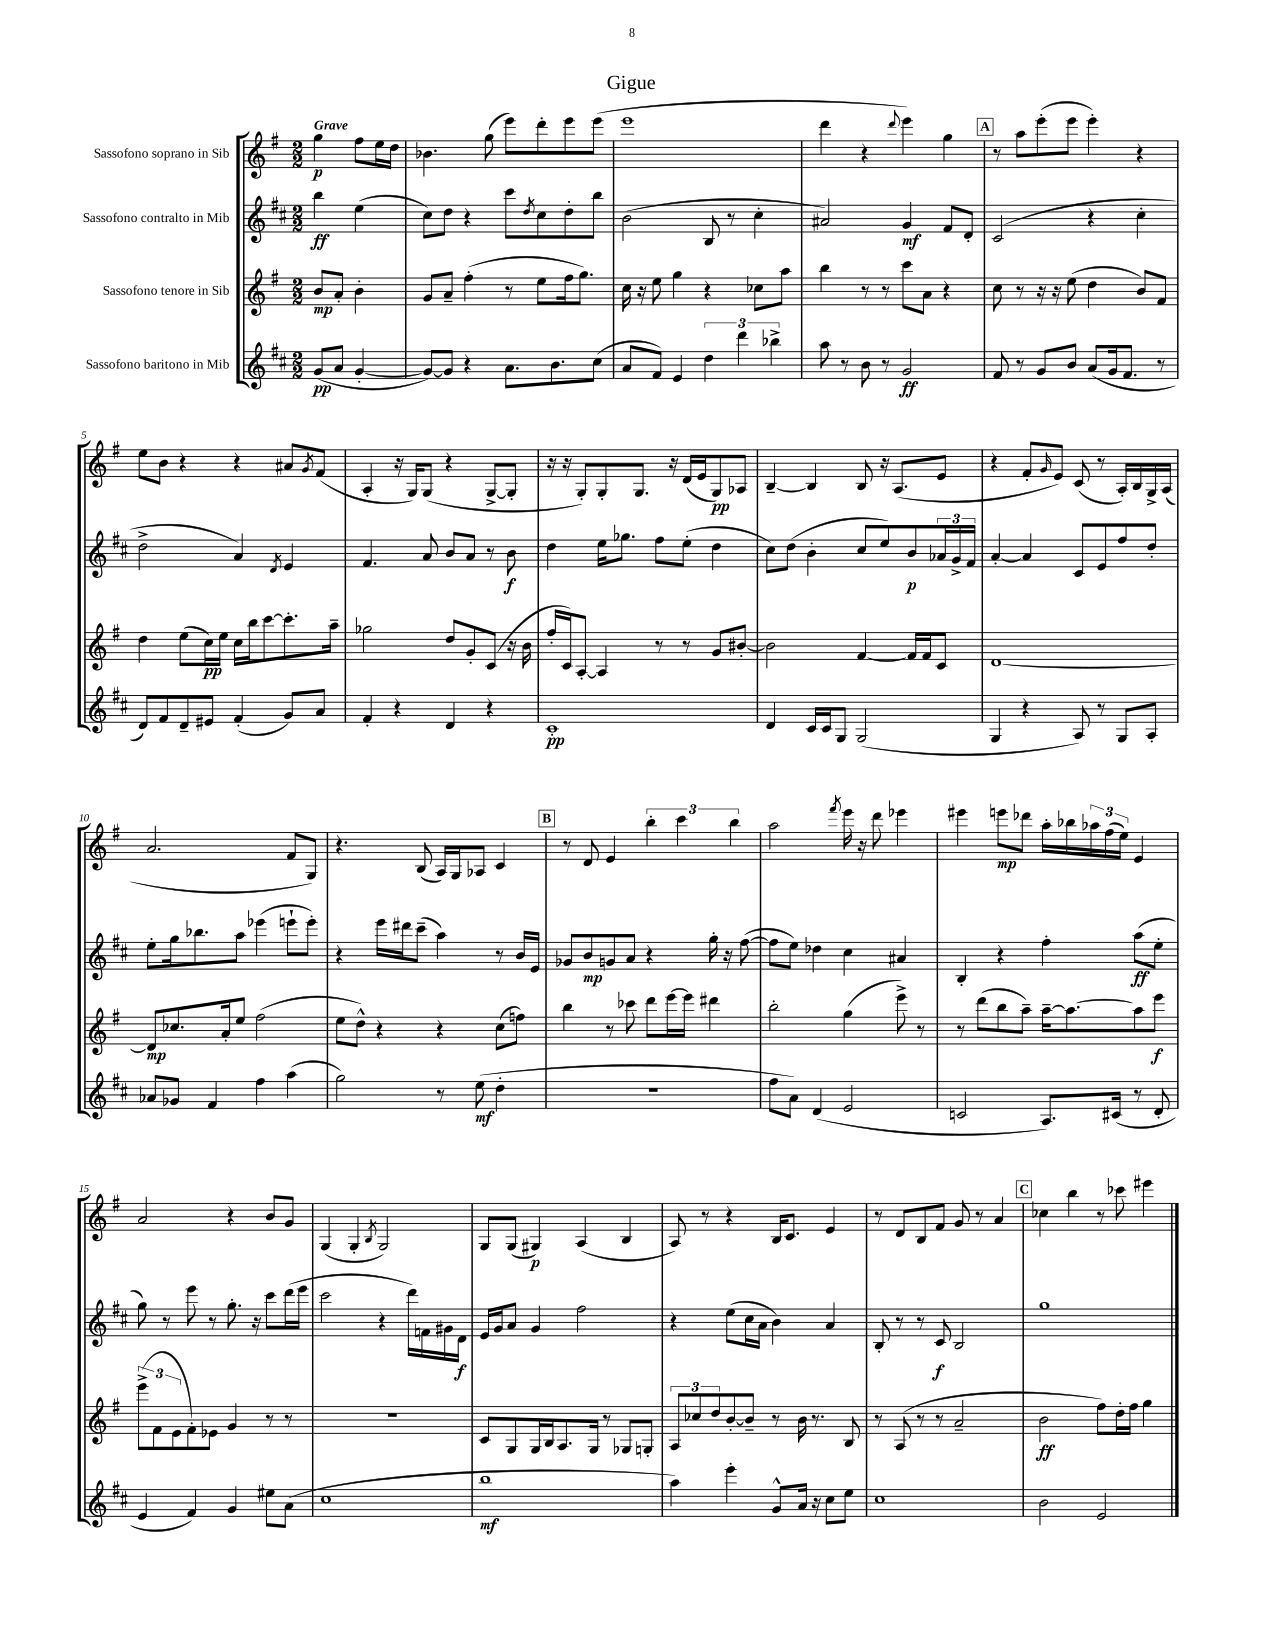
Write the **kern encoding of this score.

**kern	**kern	**kern	**kern
*staff4	*staff3	*staff2	*staff1
*clefG2	*clefG2	*clefG2	*clefG2
*k[f#c#]	*k[f#]	*k[f#c#]	*k[f#]
*M2/2	*M2/2	*M2/2	*M2/2
(8g	8b	4bb	4gg
8a	8a'	.	.
[4g'	4b'	(4ee	8ff#
.	.	.	16ee
.	.	.	16dd
=	=	=	=
8g_)	8g	8cc#)	4.b-
8g]	8a~	8dd	.
4r	(4ff#'	4r	.
.	.	.	(8gg
8.a	8r	8ccc#	8eee)
.	.	8qdd	.
.	8ee	8cc#	8ddd'
8.b	.	.	.
.	16ff#	8dd'	8eee
.	8.gg)	.	.
(8cc#	.	8bb	(8eee
=	=	=	=
8a	16cc	(2b	1eee
.	16r	.	.
8f#)	8ee	.	.
4e	4gg	.	.
6dd	4r	8B	.
.	.	8r	.
6ddd	.	.	.
.	8cc-	4cc#'	.
6bb-^	.	.	.
.	8aa	.	.
=	=	=	=
8aa	4bb	2a#)	4ddd
8r	.	.	.
8b	8r	.	4r
8r	8r	.	.
.	.	.	8qqddd
2g	8ccc	4g	4eee)
.	8a	.	.
.	4r	8f#	4gg
.	.	8d'	.
=	=	=	=
8f#	8cc	(2c#	8r
8r	8r	.	8aa
8g	16r	.	(8eee'
.	16r	.	.
8b	(8ee	.	8eee
(8a	4dd	4r	4eee')
16g	.	.	.
8.f#	.	.	.
.	8b)	4cc#'	4r
8r	8f#	.	.
=	=	=	=
8d)	4dd	2dd^	8ee
8f#	.	.	8b
8d~	(8ee	.	4r
8e#	16cc)	.	.
.	16ee	.	.
(4f#'	16cc	4a)	4r
.	16bb	.	.
.	[8ccc	.	.
.	.	8qd	.
8g)	8.ccc']	4e	8a#
.	.	.	8qg
8a	.	.	(8f#
.	16aa~	.	.
=	=	=	=
4f#'	2gg-	4.f#	4A'
4r	.	.	16r
.	.	.	16G)
.	.	8a	(8G
4d	8dd	8b	4r
.	8g'	8a	.
4r	(8c	8r	[8G^
.	16r	8b	8G']
.	16b	.	.
=	=	=	=
1c#'	16ff#'	4dd	16r
.	16c)	.	16r
.	[8A'	.	8G')
.	4A]	16ee	8G'
.	.	8.gg-	.
.	.	.	8.G
.	8r	8ff#	.
.	.	.	16r
.	8r	(8ee'	(16d
.	.	.	16e
.	8g	4dd	8G)
.	[8b#'	.	8A-
=	=	=	=
4d	2b#]	8cc#)	[4B~
.	.	(8dd	.
16c#	.	4b'	4B]
16c#	.	.	.
8G	.	.	.
(2G	[4f#	8cc#	8B
.	.	8ee)	16r
.	.	.	(8.A
.	16f#]	8b	.
.	16f#	.	.
.	8c	24a-	8e
.	.	24g^	.
.	.	24f#	.
=	=	=	=
4G	[1d	[4a'	4r
4r	.	4a]	8f#'
.	.	.	16qqg
.	.	.	8e)
8A)	.	8c#	(8c
8r	.	8e	8r
8G	.	8ff#	16A')
.	.	.	16B
8A'	.	8dd'	16G^
.	.	.	(16A
=	=	=	=
8a-	8d]	8ee'	2.a
8g-	8.cc-	16gg	.
.	.	8.bb-	.
4f#	.	.	.
.	16a'	.	.
.	8ee	8aa	.
4ff#	(2ff#	(4eee-	.
(4aa	.	8eee`	8f#
.	.	8eee')	8G)
=	=	=	=
2gg)	8ee	4r	4.r
.	8dd^^)	.	.
.	4r	16eee	.
.	.	16ddd#	.
.	.	(8ccc#~	(8B
8r	4r	4aa)	16A)
.	.	.	16G
(8ee	.	.	8A-
4dd'	(8cc	8r	4c
.	8ff)	16b	.
.	.	16e	.
=	=	=	=
1r	4bb	8g-	8r
.	.	8b	8d
.	8r	8g	4e
.	8ccc-	8a	.
.	8ddd	4r	6bb'
.	[16eee	.	.
.	.	.	6ccc
.	16eee]	.	.
.	4ddd#	16gg'	.
.	.	16r	.
.	.	.	6bb
.	.	([8ff#	.
=	=	=	=
8ff#	2bb'	8ff#]	2aa
8a)	.	8ee)	.
(4d	.	4dd-	.
.	.	.	8qfff#
2e	(4gg	4cc#	16eee
.	.	.	16r
.	.	.	8ddd
.	8eee^)	4a#	4eee-
.	8r	.	.
=	=	=	=
2c	8r	4B'	4eee#
.	(8ddd	.	.
.	8bb	4r	8eee
.	8aa~)	.	8ddd-
8.A)	[16aa~	4ff#'	16aa'
.	8.aa_	.	16bb-
.	.	.	24aa-
.	.	.	(24ff#
(16c#	.	.	.
.	.	.	24ee)
8r	8aa]	(8aa	4e
8d'	8eee	8ee'	.
=	=	=	=
4e	(12eee^	8gg)	2a
.	12f#	.	.
.	.	8r	.
.	12e	.	.
4f#)	8f#')	8eee	.
.	8e-	8r	.
4g	4g	8.gg'	4r
.	.	16r	.
8ee#	8r	8ccc#	8b
(8a	8r	(16ddd	8g
.	.	16eee	.
=	=	=	=
1cc#	1r	2ccc#	(4G
.	.	.	4G'
.	.	.	8qB
.	.	4r	2G)
.	.	16ddd)	.
.	.	16f	.
.	.	16g#	.
.	.	16d	.
=	=	=	=
1bb	8c	16e	8G
.	.	16g	.
.	8G	8a	(8G
.	16G	4g	4G#)
.	16B	.	.
.	8.A	.	.
.	.	2ff#	(4A
.	16G	.	.
.	8r	.	.
.	8G-	.	4B
.	8G'	.	.
=	=	=	=
4aa)	12A	4r	8A)
.	12cc-	.	.
.	.	.	8r
.	12dd	.	.
4eee'	[8b'	(8ee	4r
.	8b~]	16cc#	.
.	.	16a	.
8g^^	8r	4b)	16B
.	.	.	8.c
16a	16b	.	.
16r	8.r	.	.
8cc#	.	4a	4e
8ee	8B	.	.
=	=	=	=
1cc#	8r	8B'	8r
.	(8A	8r	8d
.	8r	8r	8B
.	8r	8c#	8f#
.	2a~	2B	8g
.	.	.	8r
.	.	.	4a
=	=	=	=
2b	2b	1gg	4cc-
.	.	.	4bb
2e	8ff#)	.	8r
.	16dd'	.	8ccc-
.	16ff#	.	.
.	4gg	.	4eee#
==	==	==	==
*-	*-	*-	*-
